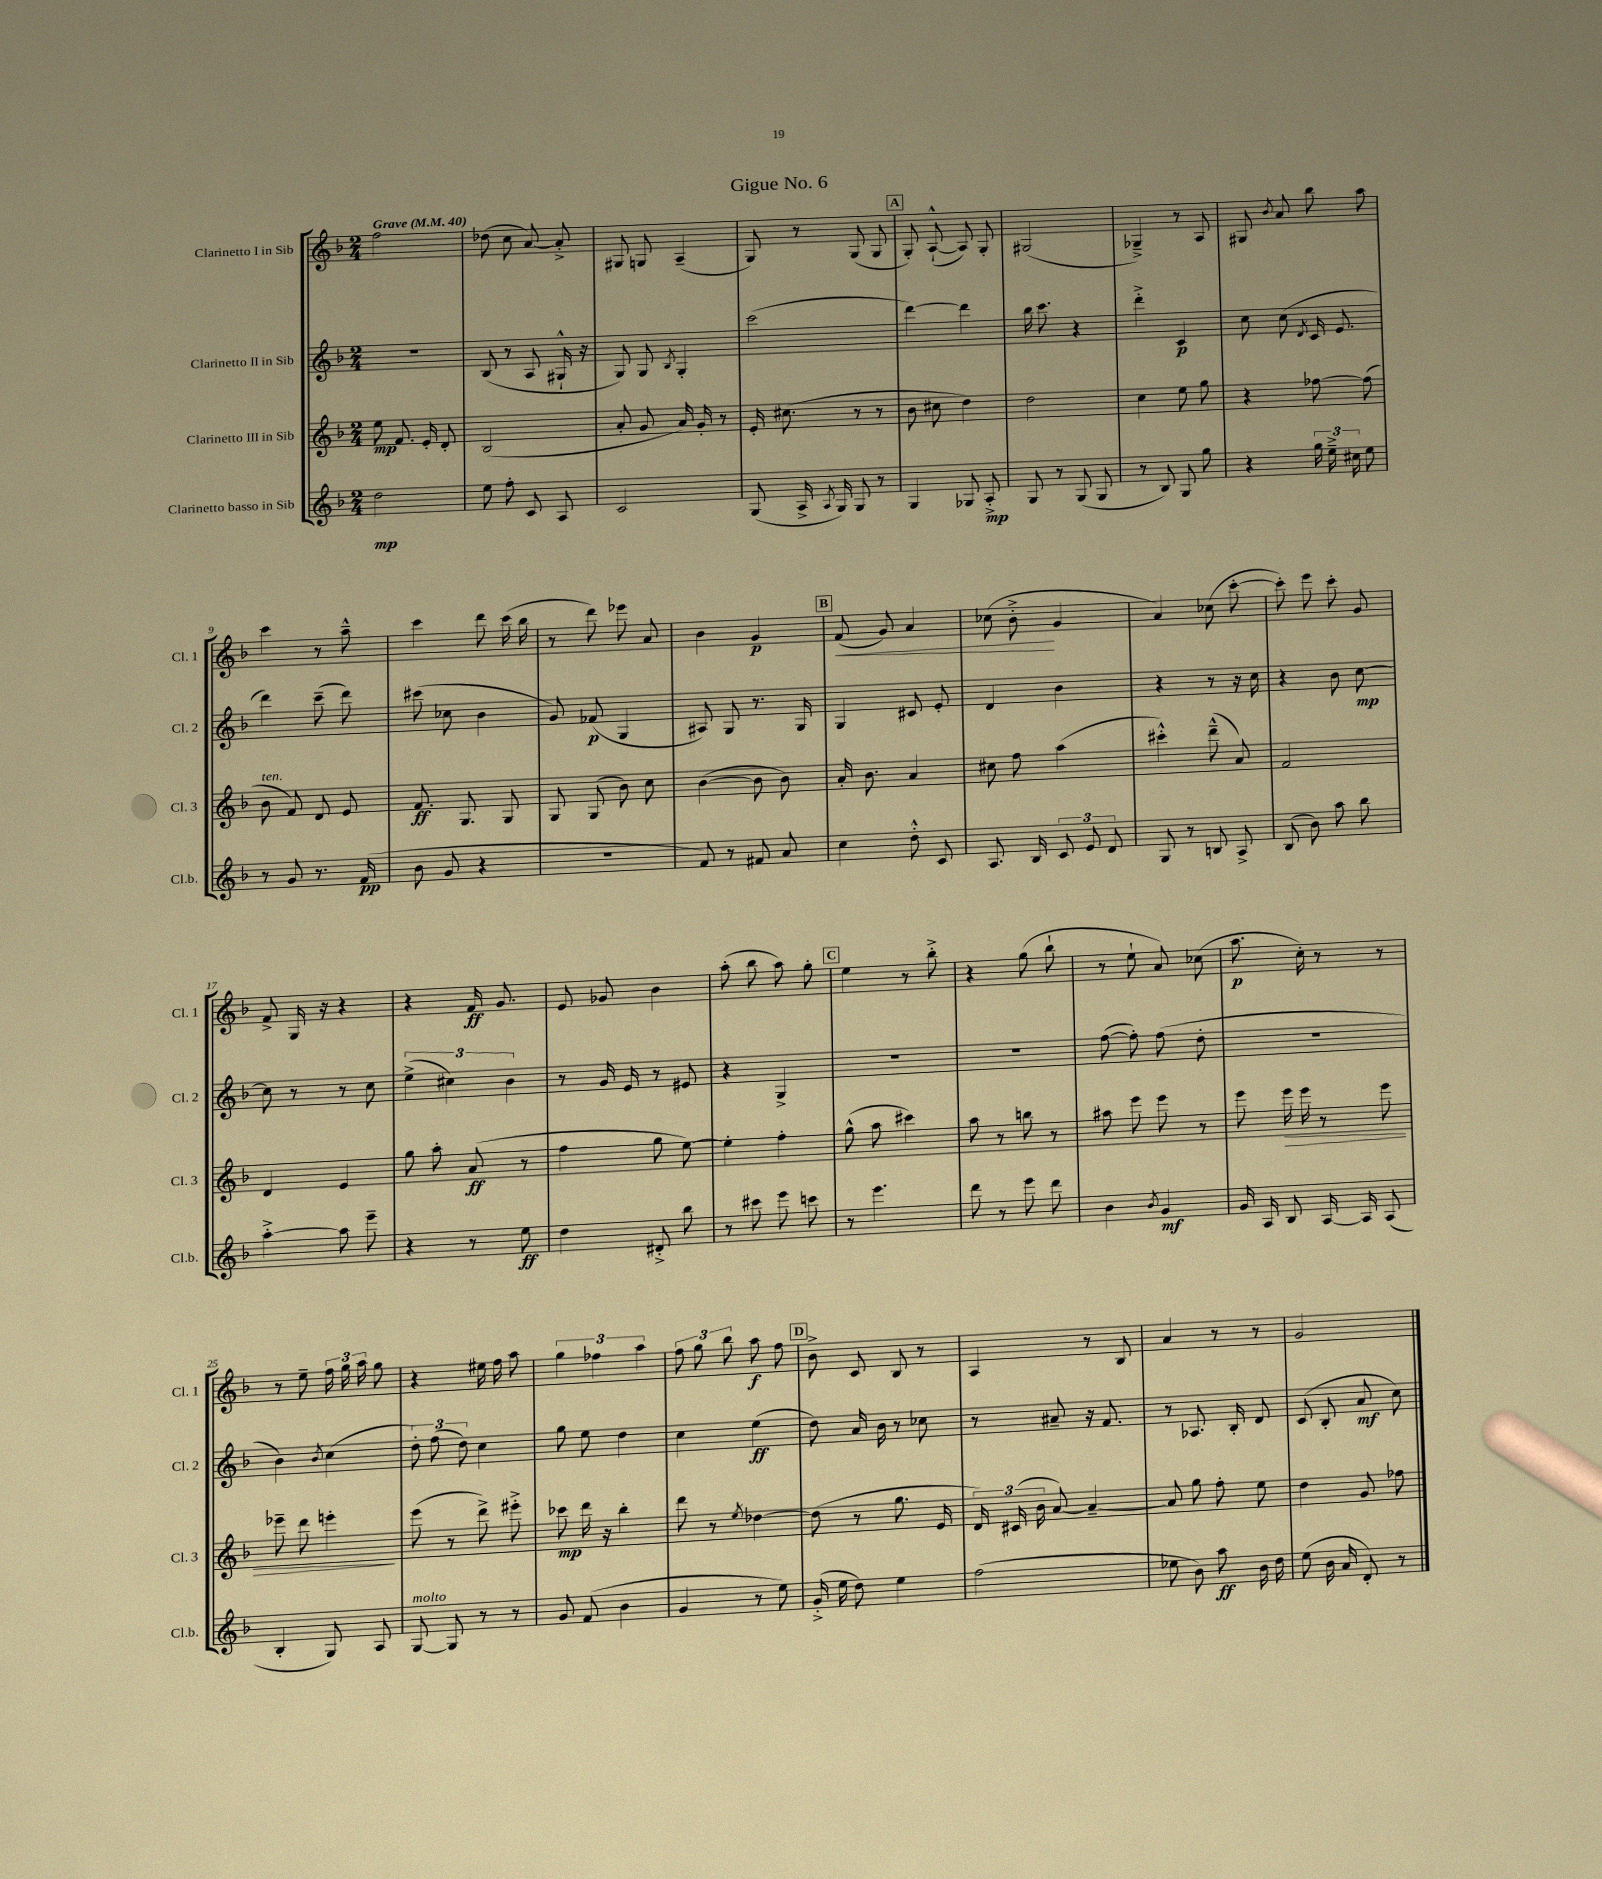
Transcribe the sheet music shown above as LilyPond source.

\header { title = "Gigue No. 6" }
<<
\new StaffGroup <<
\new Staff = "s0" \with { instrumentName = "Clarinetto I in Sib" shortInstrumentName = "Cl. 1" } {
    \clef treble \key f \major \numericTimeSignature \time 2/4 \tempo "Grave" 4 = 40
    \autoBeamOff f''2 |
    des''8( c''8 a'8~) a'8-.-> |
    gis8 g8 a4--( |
    g8) r8 g8( g8 |
    \mark \markup { \box "A" } g8-.) a8~-!-^( a8) g8-. |
    gis2( |
    ges4--->) r8 a8 |
    gis8 \acciaccatura { bes'8 } a'8 bes''8 a''8 |
    c'''4 r8 a''8---^ |
    c'''4 d'''8 c'''16( bes''16 |
    r8 d'''8) ees'''8 a'8 |
    bes'4 g'4\p |
    \mark \markup { \box "B" } f'8\<( g'8) a'4 |
    ces''8( bes'8-.->\! g'4 |
    a'4) ces''8( c'''8~-. |
    c'''8-.) e'''8 c'''8-. g'8 |
    f'8-> g16 r16 r4 |
    r4 f'16\ff g'8. |
    e'8 ges'8 bes'4 |
    a''8-.( bes''8 a''8) g''8-. |
    \mark \markup { \box "C" } e''4 r8 bes''8-.-> |
    r4 g''8( bes''8-! |
    r8 e''8-! a'8) ces''8( |
    a''8.\p c''16-.) r8 r8 |
    r8 e''8-- \tuplet 3/2 { f''16 g''16 a''16 } g''8 |
    r4 eis''16 f''16 a''8 |
    \tuplet 3/2 { g''4 fes''4 a''4 } |
    \tuplet 3/2 { f''8 g''8 bes''8 } a''8\f f''8 |
    \mark \markup { \box "D" } bes'8-> c'8 bes8 r8 |
    a4 r8 bes8 |
    a'4 r8 r8 |
    g'2 \bar "|." |
}
\new Staff = "s1" \with { instrumentName = "Clarinetto II in Sib" shortInstrumentName = "Cl. 2" } {
    \clef treble \key f \major \numericTimeSignature \time 2/4
    \autoBeamOff r2 |
    bes8( r8 a8 gis16-!-^ r16 |
    g8) g8 \acciaccatura { bes8 } g4-. |
    c'''2( |
    \mark \markup { \box "A" } d'''4~) d'''4 |
    bes''16 c'''8. r4 |
    d'''4-.-> c'4\p |
    c''8 c''8( \acciaccatura { d'8 } c'16 e'8. |
    d'''4) c'''8--( d'''8) |
    cis'''8( ces''8 bes'4 |
    g'8) fes'8\p( g4 |
    ais8) g8 r8. g16 |
    \mark \markup { \box "B" } g4 cis'8 e'8-. |
    d'4 bes'4 |
    r4 r8 r16 c''16 |
    r4 bes'8 c''8~\mp |
    c''8 r8 r8 c''8 |
    \tuplet 3/2 { e''4->( cis''4) bes'4 } |
    r8 g'16 e'16 r8 eis'8 |
    r4 g4-> |
    \mark \markup { \box "C" } r2 |
    R2 |
    f''8~( f''8-.) f''8( d''8-. |
    r2 |
    bes'4) \acciaccatura { bes'8 } c''4( |
    \tuplet 3/2 { d''8-.) f''8( d''8) } c''4 |
    g''8 e''8 d''4 |
    c''4 e''4\ff( |
    \mark \markup { \box "D" } d''8) a'16 bes'16 r8 ces''8 |
    r8 ais'8-- r16 f'8. |
    r8 aes8. bes16-. d'8 |
    c'8( bes8-. a'8\mf c''8) \bar "|." |
}
\new Staff = "s2" \with { instrumentName = "Clarinetto III in Sib" shortInstrumentName = "Cl. 3" } {
    \clef treble \key f \major \numericTimeSignature \time 2/4
    \autoBeamOff e''8\mp f'8. e'16-. d'8-. |
    bes2( |
    a'8-. g'8 a'16) g'16-. r8 |
    e'16-. cis''8.( r8 r8 |
    \mark \markup { \box "A" } bes'8 cis''8 d''4) |
    d''2 |
    c''4 e''8 g''8 |
    r4 fes''8~ fes''8( |
    bes'8^\markup { \italic "ten." } f'8) d'8 e'8 |
    f'8.\ff g8. g8 |
    g8 g8( bes'8) c''8 |
    bes'4~( bes'8 bes'8) |
    \mark \markup { \box "B" } a'16-. bes'8. a'4 |
    cis''8 f''8 a''4( |
    cis'''4-.-^) d'''8---^( a'8) |
    f'2 |
    d'4 e'4 |
    g''8 a''8-. a'8\ff( r8 |
    f''4 g''8 e''8~) |
    e''4-. f''4-. |
    \mark \markup { \box "C" } g''8-^( a''8 cis'''4) |
    a''8 r8 b''8 r8 |
    ais''8 e'''8 e'''8 r8 |
    e'''8 e'''16\> e'''16 r8 e'''8 |
    ees'''8-- d'''8 e'''4-.\! |
    e'''8( r8 d'''8->) eis'''8-.-> |
    ces'''8\mp d'''16 r16 bes''4-. |
    d'''8 r8 \acciaccatura { e''8 } des''4~ |
    \mark \markup { \box "D" } des''8( r8 g''8. e'16 |
    \tuplet 3/2 { d'16) cis'16( bes'16 } a'8~) a'4~-- |
    a'8 g''8 f''8-. e''8 |
    d''4 g'8 fes''8 \bar "|." |
}
\new Staff = "s3" \with { instrumentName = "Clarinetto basso in Sib" shortInstrumentName = "Cl.b." } {
    \clef treble \key f \major \numericTimeSignature \time 2/4
    \autoBeamOff d''2\mp |
    e''8 f''8-. c'8 a8 |
    c'2 |
    g8( a16-> \acciaccatura { a8 } g16) g8 r8 |
    \mark \markup { \box "A" } g4 ges8 a8-.->\mp |
    g8 r8 g8( g8 |
    r8 bes8) g8 g''8 |
    r4 \tuplet 3/2 { g''16 e''16---> cis''16 } e''8 |
    r8 g'8 r8. f'16\pp( |
    bes'8 g'8 r4 |
    R2 |
    f'8) r8 fis'8 a'8 |
    \mark \markup { \box "B" } c''4 d''8-.-^ c'8 |
    a8. bes16 \tuplet 3/2 { c'8 e'8 d'8 } |
    g8 r8 b8 a8-> |
    bes8( bes'8) a''8 bes''8 |
    a''4~-.-> a''8 e'''8-- |
    r4 r8 e''8\ff |
    d''4 dis'8-.-> bes''8 |
    r8 cis'''8 e'''8 c'''8 |
    \mark \markup { \box "C" } r8 e'''4. |
    d'''8 r8 e'''8 d'''8 |
    bes'4 \acciaccatura { bes'8 } g'4\mf |
    g'16 a16 bes8 a16~ a16 a8( |
    bes4-. g8) a8 |
    g8~^\markup { \italic "molto" } g8 r8 r8 |
    g'8 f'8( bes'4 |
    g'4 r8 e''8) |
    \mark \markup { \box "D" } g'16-.->( e''16 d''8) e''4 |
    f''2( |
    ees''8 bes'8) a''8\ff bes'16 d''16 |
    e''8( bes'16 a'16 d'8-.) r8 \bar "|." |
}
>>
>>
